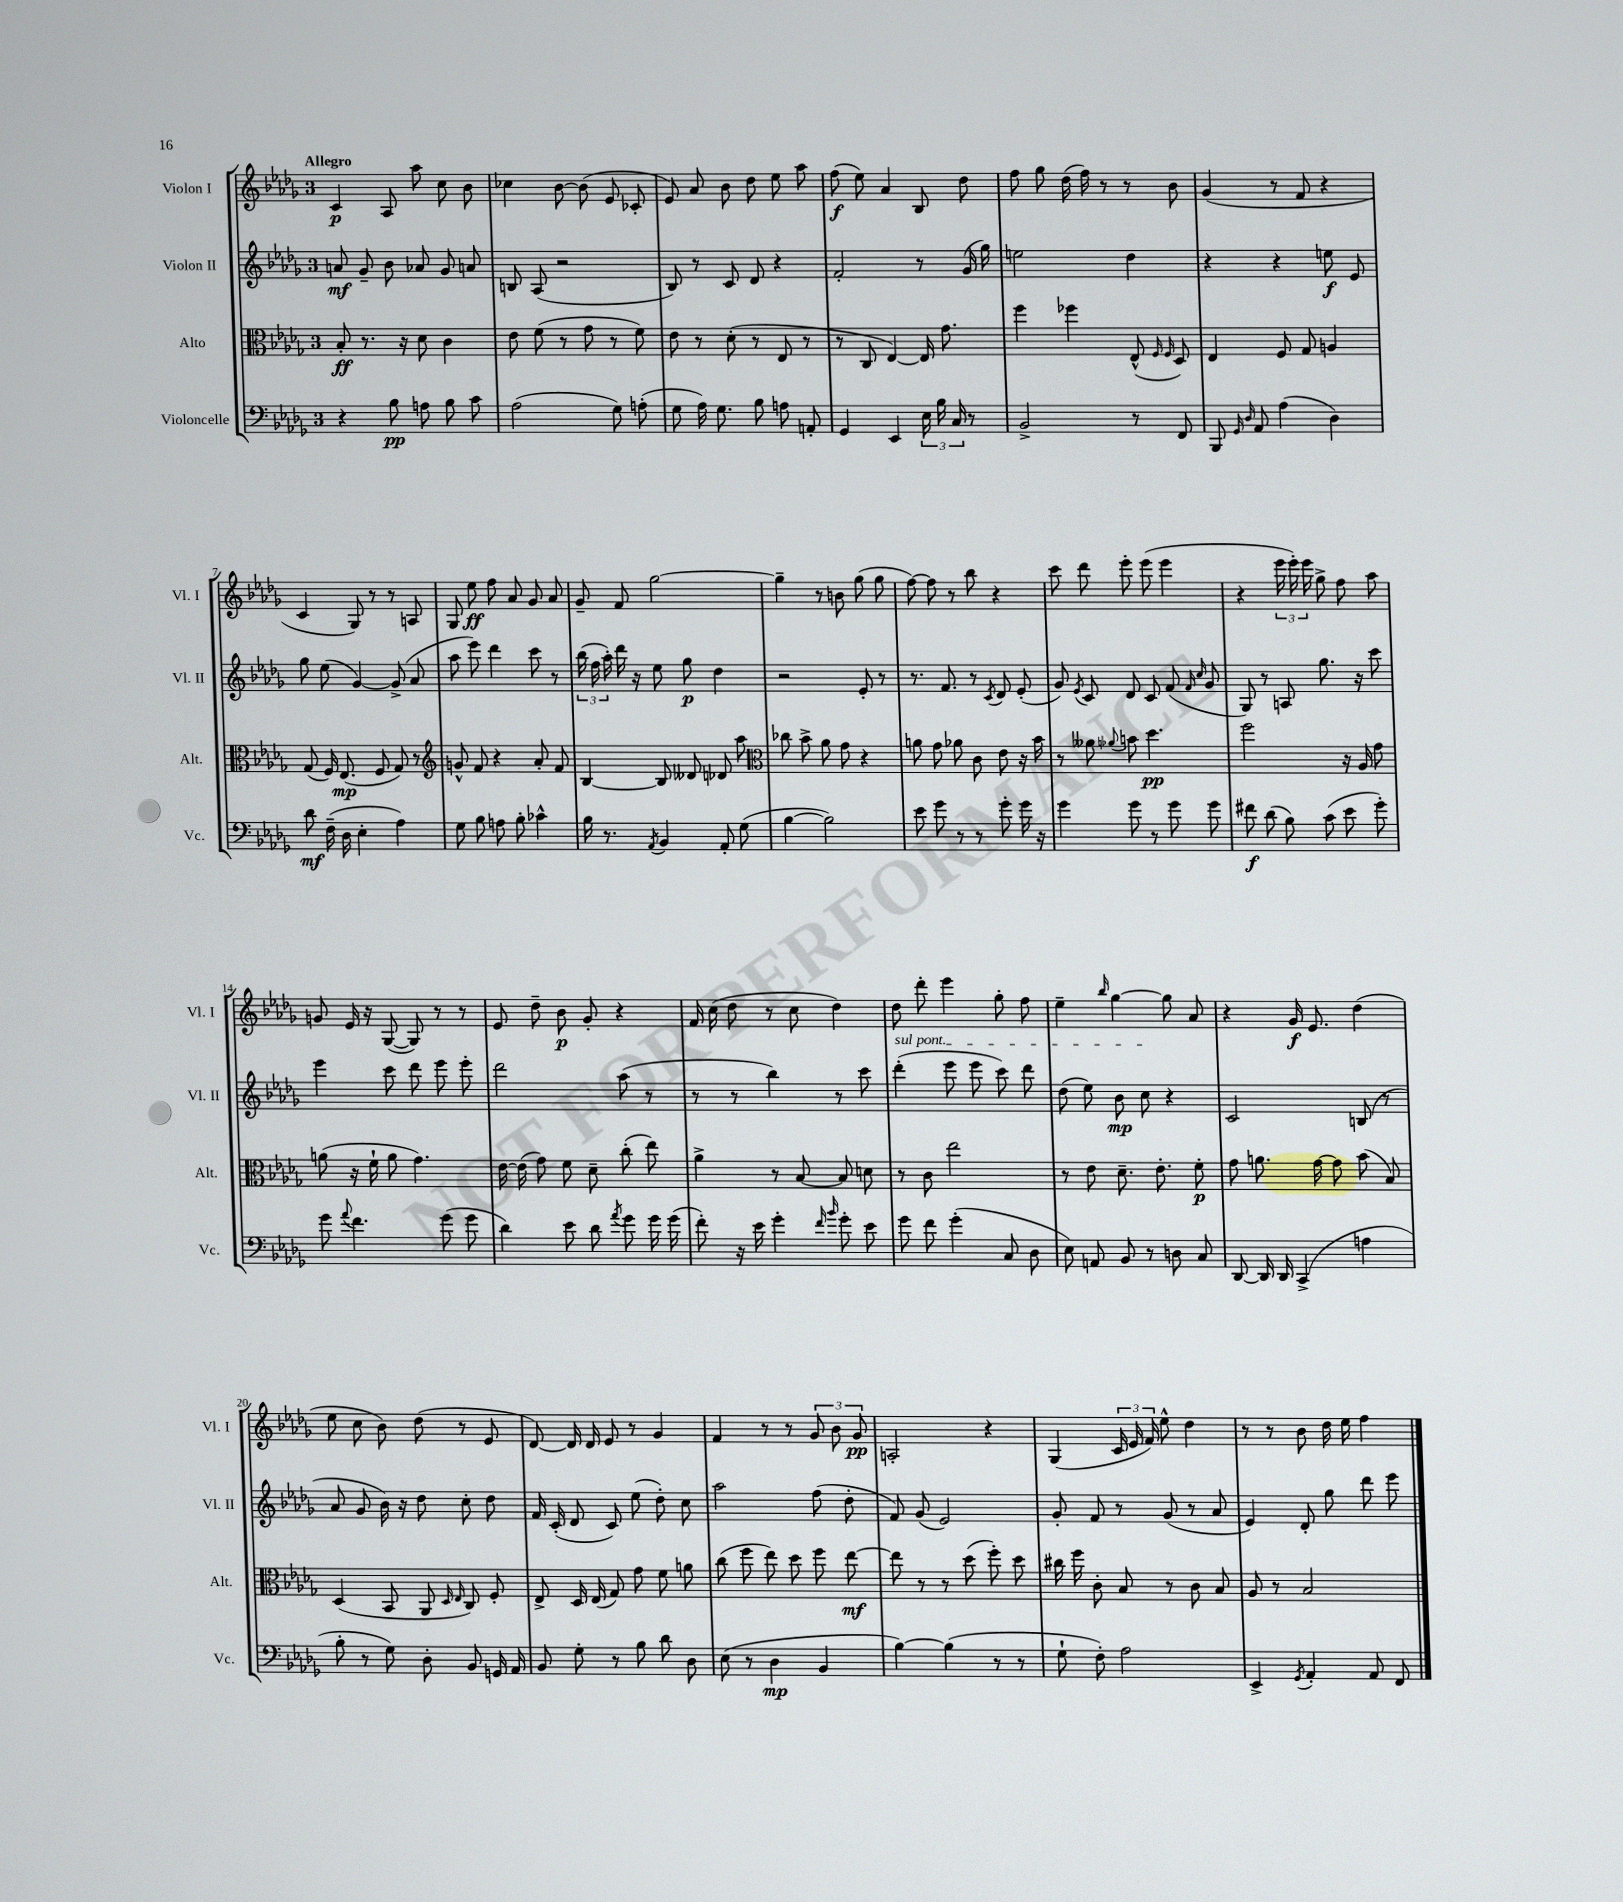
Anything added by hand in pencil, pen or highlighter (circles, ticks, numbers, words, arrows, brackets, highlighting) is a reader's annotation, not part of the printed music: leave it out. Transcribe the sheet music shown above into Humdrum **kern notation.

**kern	**dynam	**kern	**dynam	**kern	**dynam	**kern	**dynam
*part4	*part4	*part3	*part3	*part2	*part2	*part1	*part1
*staff4	*staff4	*staff3	*staff3	*staff2	*staff2	*staff1	*staff1
*I"Violoncelle	*	*I"Alto	*	*I"Violon II	*	*I"Violon I	*
*I'Vc.	*	*I'Alt.	*	*I'Vl. II	*	*I'Vl. I	*
*clefF4	*	*clefC3	*	*clefG2	*	*clefG2	*
*k[b-e-a-d-g-]	*	*k[b-e-a-d-g-]	*	*k[b-e-a-d-g-]	*	*k[b-e-a-d-g-]	*
*M3/4	*	*M3/4	*	*M3/4	*	*M3/4	*
=1	=1	=1	=1	=1	=1	=1	=1
!	!	!	!	!	!	!LO:TX:a:B:t=Allegro	!
4r	.	8B-'/	ff	8an/	mf	4c/	p
.	.	8.r	.	8g-~/	.	.	.
8B-\	pp	.	.	8b-\	.	8A-/	.
.	.	16r	.	.	.	.	.
8An\	.	8d-\	.	8a-X/	.	8aa-\	.
8B-\	.	4c\	.	8g-/	.	8cc\	.
8c\	.	.	.	8an/	.	8b-\	.
=2	=2	=2	=2	=2	=2	=2	=2
(2A-\	.	8e-\	.	8Bn/	.	4cc-X\	.
.	.	(8f\	.	(8A-/	.	.	.
.	.	8r	.	2r	.	[8b-\	.
.	.	8g-\	.	.	.	(8b-\]	.
8G-\)	.	8r	.	.	.	8e-/	.
(8An'\	.	8f\)	.	.	.	8c-X'/	.
=3	=3	=3	=3	=3	=3	=3	=3
8G-\	.	8e-\	.	8B-/)	.	8e-/)	.
16A-\)	.	8r	.	8r	.	8a-/	.
8.G-\	.	.	.	.	.	.	.
.	.	(8d-'\	.	8c/	.	8b-\	.
8B-\	.	8r	.	8d-/	.	8dd-\	.
8An\	.	8E-/	.	4r	.	8ee-\	.
8AAn'/	.	8r	.	.	.	8aa-\	.
=4	=4	=4	=4	=4	=4	=4	=4
4GG-/	.	8r	.	2f'/	.	(8ff\	f
.	.	8C/	.	.	.	8ee-\)	.
4EE-/	.	[4E-/)	.	.	.	4a-/	.
24E-\	.	16E-/]	.	8r	.	8B-/	.
24B-\	.	.	.	.	.	.	.
.	.	8.g-\	.	.	.	.	.
24C/	.	.	.	.	.	.	.
8r	.	.	.	(16g-/	.	8dd-\	.
.	.	.	.	16gg-\)	.	.	.
=5	=5	=5	=5	=5	=5	=5	=5
2BB-^/	.	4ff\	.	2een\	.	8ff\	.
.	.	.	.	.	.	8gg-\	.
.	.	4ff-X\	.	.	.	(16dd-\	.
.	.	.	.	.	.	16ff\)	.
.	.	.	.	.	.	8r	.
8r	.	(8E-^^/	.	4dd-\	.	8r	.
.	.	16qqF/	.	.	.	.	.
.	.	16qqF/	.	.	.	.	.
8FF/	.	8D-/)	.	.	.	8b-\	.
=6	=6	=6	=6	=6	=6	=6	=6
8BBB-/	.	4E-/	.	4r	.	(4g-/	.
16qqGG-/	.	.	.	.	.	.	.
16qqD-/	.	.	.	.	.	.	.
8AA-/	.	.	.	.	.	.	.
(4A-\	.	8F/	.	4r	.	8r	.
.	.	8G-/	.	.	.	8f/	.
4D-\)	.	4An/	.	8een\	f	4r	.
.	.	.	.	8e-/	.	.	.
!!LO:LB:g=z
=7	=7	=7	=7	=7	=7	=7	=7
8d-\	mf	(8G-/	.	8gg-\	.	4c/	.
(16F~\	.	16F/)	.	(8ee-\	.	.	.
16D-\	.	(8.E-/	mp	.	.	.	.
4E-'\	.	.	.	[4g-/)	.	8G-/)	.
.	.	8F/	.	.	.	8r	.
4A-\)	.	8G-/)	.	(8g-^/]	.	8r	.
.	.	8r	.	8a-/	.	8An/	.
=8	=8	=8	=8	=8	=8	=8	=8
*	*	*clefG2	*	*	*	*	*
8G-\	.	8gn^^/	.	8aa-\	.	8G-/	.
8B-\	.	8f/	.	8eee-\)	.	8ee-\	ff
8An\	.	4r	.	4ddd-\	.	8ff\	.
8B-'\	.	.	.	.	.	8a-/	.
4c-X^^\	.	8a-'/	.	8ccc\	.	8g-/	.
.	.	8f/	.	8r	.	8a-/	.
=9	=9	=9	=9	=9	=9	=9	=9
16B-\	.	[4B-/	.	(24bb-\	.	8g-~/	.
.	.	.	.	24ff\	.	.	.
8.r	.	.	.	.	.	.	.
.	.	.	.	24aa-'\)	.	.	.
.	.	.	.	16ddd-\	.	8f/	.
.	.	.	.	16r	.	.	.
8qAA-/	.	.	.	.	.	.	.
4BB-/	.	8B-/]	.	8ee-\	.	[2gg-\	.
.	.	8d--X/	.	8gg-\	p	.	.
8AA-'/	.	8d-X/	.	4dd-\	.	.	.
(8G-\	.	8aa-\	.	.	.	.	.
=10	=10	=10	=10	=10	=10	=10	=10
*	*	*clefC3	*	*	*	*	*
[4B-\	.	8cc-X\	.	2r	.	4gg-~\]	.
.	.	8b-^\	.	.	.	.	.
2B-\])	.	8a-\	.	.	.	8r	.
.	.	8g-\	.	.	.	8bn\	.
.	.	4r	.	8e-'/	.	(8gg-\	.
.	.	.	.	8r	.	8gg-\	.
=11	=11	=11	=11	=11	=11	=11	=11
8e-\	.	8an\	.	8.r	.	[8ff\)	.
8g-\	.	8g-\	.	.	.	8ff\]	.
.	.	.	.	8.f/	.	.	.
8r	.	8a-X\	.	.	.	8r	.
8r	.	8c\	.	8r	.	8bb-\	.
.	.	.	.	8qc/	.	.	.
8g-'\	.	8e-\	.	8d-/	.	4r	.
16g-\	.	16r	.	(8e-'/	.	.	.
16r	.	16b-\	.	.	.	.	.
=12	=12	=12	=12	=12	=12	=12	=12
4g-\	.	8r	.	8g-/)	.	8ccc\	.
.	.	.	.	8qe-/	.	.	.
.	.	8a--X\	.	8c/	.	8ddd-\	.
.	.	8qqa-X/	.	.	.	.	.
8g-\	.	8bn\	.	8d-/	.	8eee-'\	.
8r	.	4.dd-\	pp	8c/	.	(8eee-\	.
8g-\	.	.	.	(8f/	.	4eee-\	.
.	.	.	.	16qqf/	.	.	.
.	.	.	.	16qqcc/	.	.	.
8g-\	.	.	.	8g-/	.	.	.
=13	=13	=13	=13	=13	=13	=13	=13
8f#X\	f	2ff\	.	8G-/)	.	4r	.
(8d-\	.	.	.	8r	.	.	.
8B-\)	.	.	.	8An/	.	24eee-\	.
.	.	.	.	.	.	24eee-'\)	.
.	.	.	.	.	.	24eee-\	.
(8c\	.	.	.	8.gg-\	.	8gg-^\	.
8e-\	.	16r	.	.	.	8ff\	.
.	.	16A-/	.	16r	.	.	.
8g-'\)	.	8g-\	.	8ccc\	.	8aa-\	.
!!LO:LB:g=z
=14	=14	=14	=14	=14	=14	=14	=14
8g-\	.	(8an\	.	4eee-\	.	8gn/	.
8qqa-/	.	.	.	.	.	.	.
4.f\	.	16r	.	.	.	16e-/	.
.	.	16f`\	.	.	.	16r	.
.	.	8a\	.	8ccc\	.	([8G-/	.
.	.	4.g-\)	.	8ddd-\	.	8G-/])	.
(8g-\	.	.	.	8eee-\	.	8r	.
8g-\	.	.	.	8eee-'\	.	8r	.
=15	=15	=15	=15	=15	=15	=15	=15
4d-\)	.	[16e-\	.	2ddd-\	.	8e-/	.
.	.	(16e-\]	.	.	.	.	.
.	.	8g-\)	.	.	.	8dd-~\	.
8e-\	.	8f\	.	.	.	8b-\	p
8d-\	.	8d-~\	.	.	.	8g-'/	.
8qa-/	.	.	.	.	.	.	.
8g-\	.	(8cc'\	.	(8aa-\	.	4r	.
16g-\	.	8ee-\)	.	8r	.	.	.
(16g-\	.	.	.	.	.	.	.
=16	=16	=16	=16	=16	=16	=16	=16
8f'\)	.	4a-^\	.	8r	.	16f/	.
.	.	.	.	.	.	(16cc\	.
16r	.	.	.	8r	.	8dd-\	.
16e-\	.	.	.	.	.	.	.
4g-'\	.	8r	.	4bb-\)	.	8r	.
.	.	[8B-/	.	.	.	8cc\	.
16qqf/	.	.	.	.	.	.	.
16qqb-/	.	.	.	.	.	.	.
8g-'\	.	8B-/]	.	8r	.	4dd-\)	.
8e-\	.	8dn\	.	8ccc\	.	.	.
=17	=17	=17	=17	=17	=17	=17	=17
!	!	!	!	!LO:TX:a:i:t=sul pont.	!	!	!
8g-\	.	8r	.	(4ddd-'\	.	8dd-\	.
8f\	.	8c\	.	.	.	8ddd-'\	.
(4g-'\	.	2ee-\	.	8eee-\	.	4eee-\	.
.	.	.	.	8eee-\	.	.	.
8C/	.	.	.	8ccc\)	.	8gg-'\	.
8D-\	.	.	.	8ddd-\	.	8ff\	.
=18	=18	=18	=18	=18	=18	=18	=18
8E-\)	.	8r	.	(8dd-\	.	4ee-~\	.
8AAn/	.	8e-\	.	8ee-\)	.	.	.
.	.	.	.	.	.	16qqbb-/	.
8BB-/	.	8.d-~\	.	8b-\	mp	[4gg-\	.
8r	.	.	.	8cc\	.	.	.
.	.	8.e-'\	.	.	.	.	.
8Dn\	.	.	.	4r	.	8gg-\]	.
8C/	.	8f'\	p	.	.	8a-/	.
=19	=19	=19	=19	=19	=19	=19	=19
[8DD-/	.	8g-\	.	2c/	.	4r	.
16DD-/]	.	8.an\	.	.	.	.	.
16DD-/	.	.	.	.	.	.	.
(4CC^/	.	.	.	.	.	16g-/	f
.	.	[16g-\	.	.	.	8.e-/	.
.	.	8g-\]	.	.	.	.	.
4An\	.	(8b-\	.	(8Bn/	.	(4dd-\	.
.	.	8B-/)	.	8r	.	.	.
!!LO:LB:g=z
=20	=20	=20	=20	=20	=20	=20	=20
8B-'\	.	(4D-/	.	8a-/	.	8ee-\	.
8r	.	.	.	8g-/	.	8cc\	.
8G-\)	.	8BB-/	.	16b-\)	.	8b-\)	.
.	.	.	.	16r	.	.	.
8D-'\	.	8AA-/	.	8dd-\	.	(8dd-\	.
.	.	16qqD-/	.	.	.	.	.
.	.	16qqE-/	.	.	.	.	.
8BB-/	.	8C/)	.	8cc'\	.	8r	.
16GGn/	.	8F'/	.	8dd-\	.	8e-/	.
16AA-/	.	.	.	.	.	.	.
=21	=21	=21	=21	=21	=21	=21	=21
8BB-/	.	8E-^/	.	16f/	.	[8d-/)	.
.	.	.	.	(16c'/	.	.	.
8G-'\	.	16D-/	.	8d-/	.	16d-/]	.
.	.	(16E-/	.	.	.	16d-/	.
8r	.	8G-/)	.	8c/)	.	8e-/	.
8B-\	.	8g-\	.	(8ee-\	.	8r	.
8d-\	.	8f\	.	8dd-'\)	.	4g-/	.
8D-\	.	8an\	.	8cc\	.	.	.
=22	=22	=22	=22	=22	=22	=22	=22
(8E-\	.	(8cc\	.	2aa-\	.	4f/	.
8r	.	8ff\	.	.	.	.	.
4D-\	mp	8ee-\)	.	.	.	8r	.
.	.	8dd-\	.	.	.	8r	.
4BB-/	.	8ff\	.	(8ff\	.	12g-/	.
.	.	.	.	.	.	12b-\	.
.	.	[8ee-\	mf	8dd-'\	.	.	.
.	.	.	.	.	.	12g-/	pp
=23	=23	=23	=23	=23	=23	=23	=23
[4B-\)	.	8ee-\]	.	8f/)	.	2An'/	.
.	.	8r	.	(8g-/	.	.	.
(4B-\]	.	8r	.	2e-/)	.	.	.
.	.	(8dd-\	.	.	.	.	.
8r	.	8ff'\)	.	.	.	4r	.
8r	.	8dd-\	.	.	.	.	.
=24	=24	=24	=24	=24	=24	=24	=24
8G-`\	.	16cc#X\	.	8g-'/	.	(4G-/	.
.	.	16ff\	.	.	.	.	.
8F'\)	.	8c'\	.	8f/	.	.	.
2A-\	.	8B-/	.	8r	.	24c/	.
.	.	.	.	.	.	24e-/	.
.	.	.	.	.	.	24f/)	.
.	.	8r	.	(8g-/	.	8ee-^^\	.
.	.	8c\	.	8r	.	4dd-\	.
.	.	8B-/	.	8a-/	.	.	.
=25	=25	=25	=25	=25	=25	=25	=25
4EE-^/	.	8A-/	.	4e-/)	.	8r	.
.	.	8r	.	.	.	8r	.
8qGG-/	.	.	.	.	.	.	.
4AA-'/	.	2B-/	.	8d-'/	.	8b-\	.
.	.	.	.	8gg-\	.	16dd-\	.
.	.	.	.	.	.	16ee-\	.
8AA-/	.	.	.	8ddd-\	.	4ff\	.
8FF/	.	.	.	8eee-\	.	.	.
==	==	==	==	==	==	==	==
*-	*-	*-	*-	*-	*-	*-	*-
